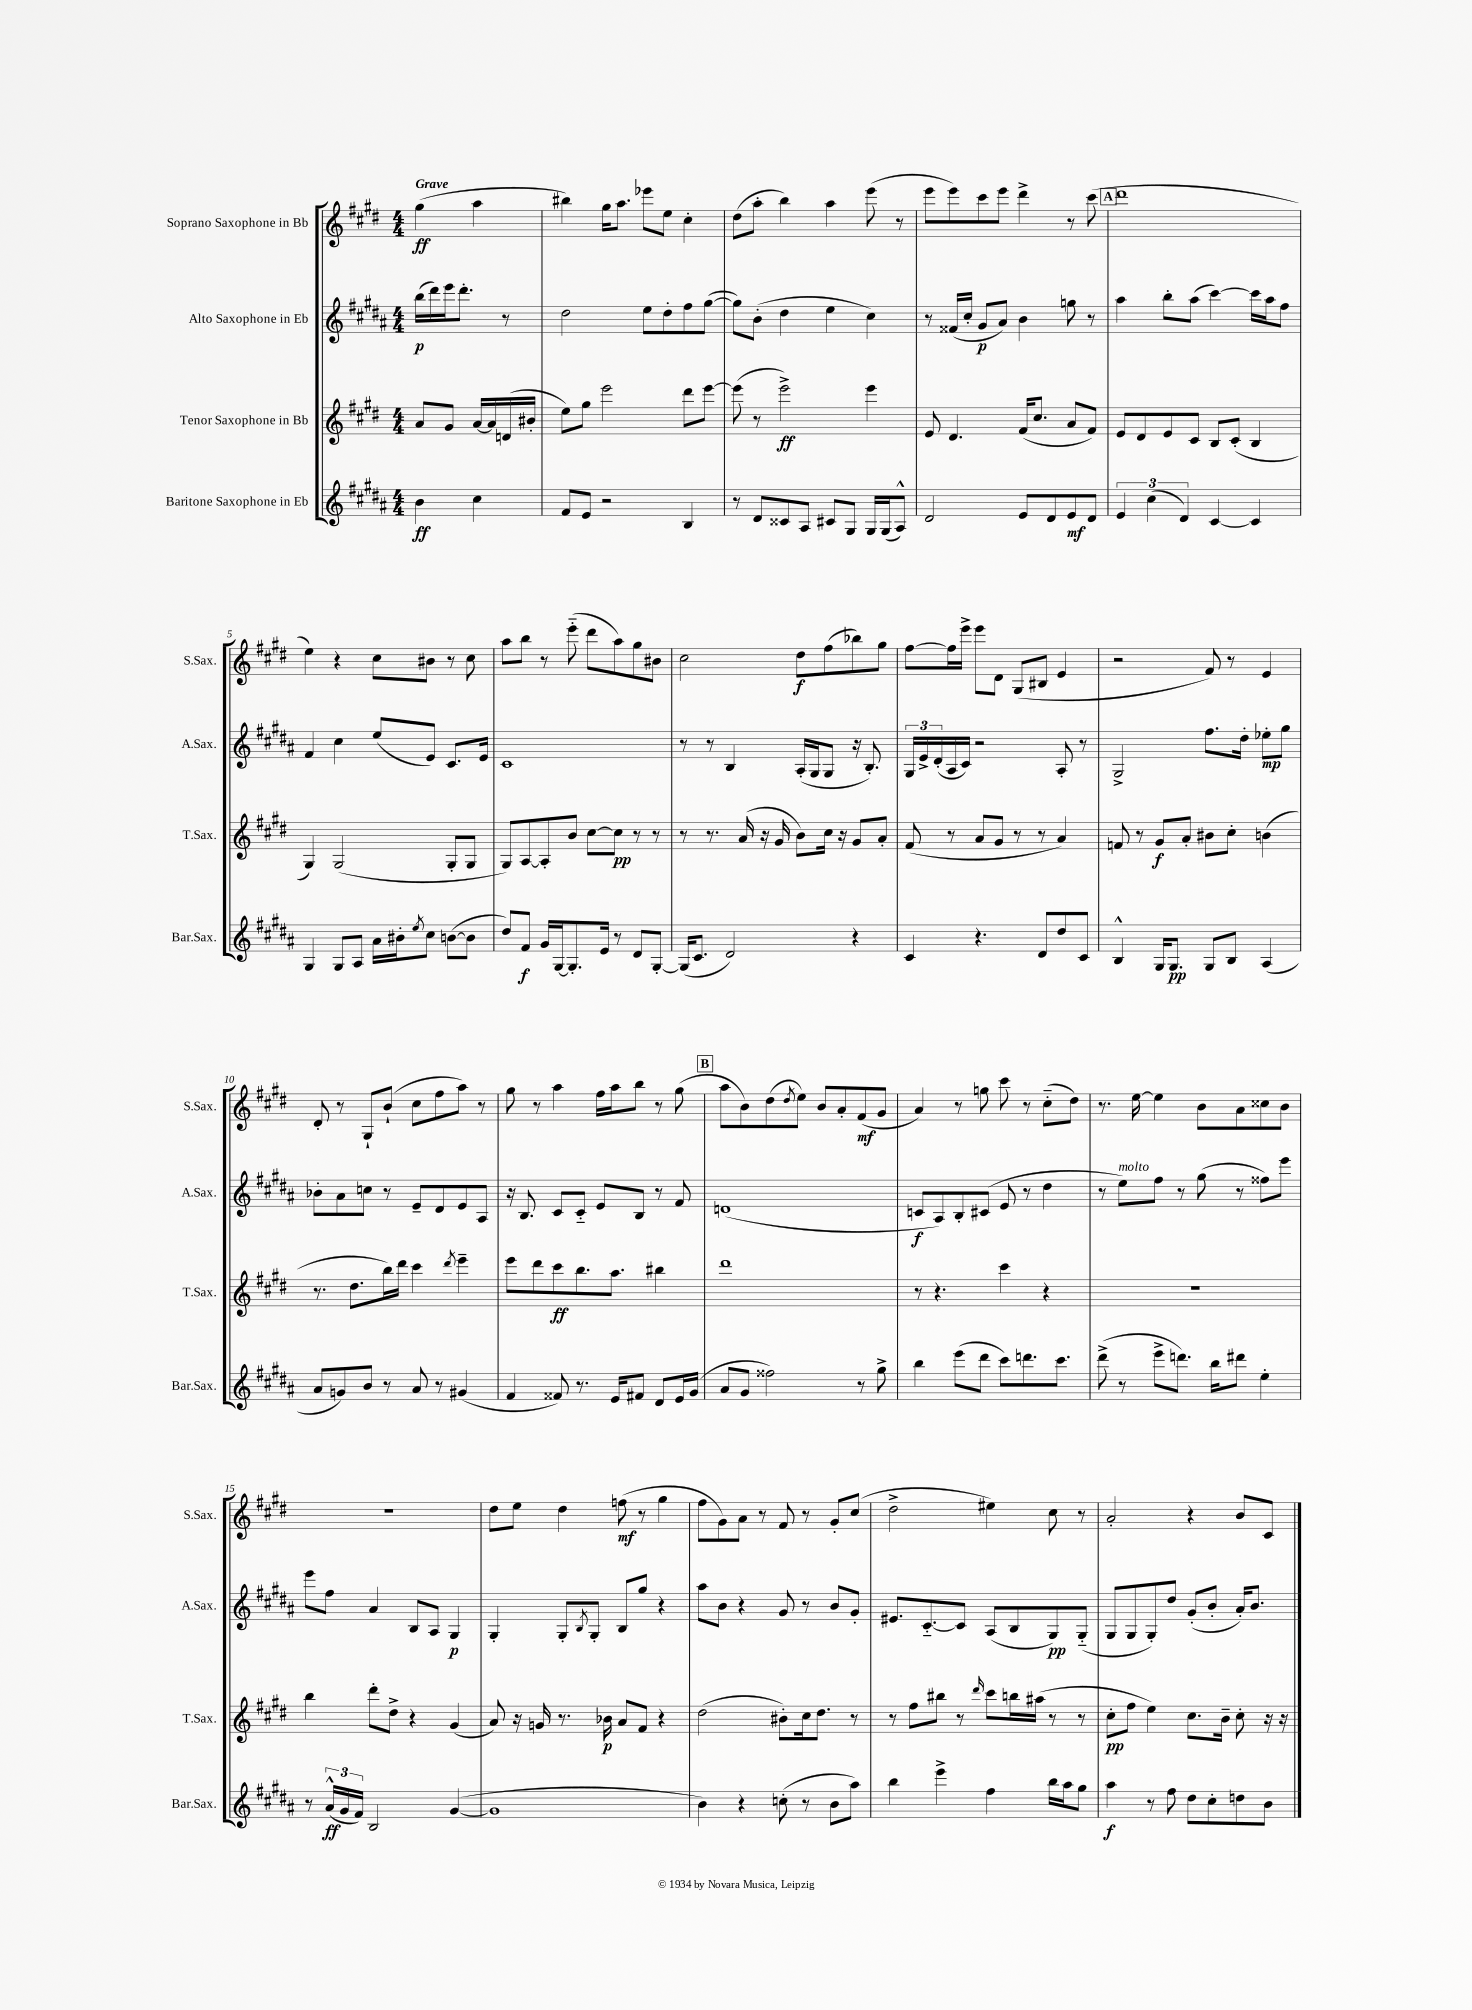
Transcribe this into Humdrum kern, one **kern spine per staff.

**kern	**kern	**kern	**kern
*staff4	*staff3	*staff2	*staff1
*clefG2	*clefG2	*clefG2	*clefG2
*k[f#c#g#d#a#]	*k[f#c#g#d#]	*k[f#c#g#d#a#]	*k[f#c#g#d#]
*M4/4	*M4/4	*M4/4	*M4/4
4b\	8a/L	(16bb\LL	(4gg#\
.	.	16ddd#\)	.
.	8g#/J	16eee\J	.
.	.	8.ddd#'\J	.
4cc#\	[16a/LL	.	4aa\
.	16a/]	.	.
.	(16d/	8r	.
.	16b#'/JJ	.	.
=	=	=	=
8f#/L	8ee\L)	2dd#\	4bb#\)
8e/J	8gg#\J	.	.
2r	2eee\	.	16gg#\LK
.	.	.	8.aa\J
.	.	8ee\L	8eee-\L
.	.	8dd#'\	8ee\J
4B/	8ddd#\L	8ff#\	4cc#'\
.	[8eee\J	([8gg#\J	.
=	=	=	=
8r	(8eee\]	8gg#\]L)	(8dd#\L
8d#/L	8r	(8b'\J	8aa'\J
8c##/	2eee^\)	4dd#\	4bb\)
8A#/J	.	.	.
8c#/L	.	4ee\	4aa\
8G#/J	.	.	.
16G#/LL	4eee\	4cc#\)	(8eee\
(16G#/J	.	.	.
8A#^^/J)	.	.	8r
=	=	=	=
2d#/	8e/	8r	8eee\L
.	4.d#/	(16f##/LL	8eee\)
.	.	16cc#'/JJ	.
.	.	8g#/L	8ccc#\
.	.	8a#/J)	8eee\J
8e/L	(16f#/LK	4b\	4ddd#^\
.	8.cc#/J	.	.
8d#/	.	.	.
8e/	8a/L	8gg\	8r
8d#/J	8f#/J)	8r	(8ccc#\
=	=	=	=
6e/	8e/L	4aa#\	1ddd#
.	8d#/	.	.
(6cc#\	.	.	.
.	8e/	8bb'\L	.
6d#/)	.	.	.
.	8c#/J	(8aa#\J	.
[4c#/	8B/L	[4ccc#\)	.
.	(8c#'/J	.	.
4c#/]	4B/	16ccc#\]LL	.
.	.	16aa#\J	.
.	.	8ff#\J	.
=	=	=	=
4G#/	4G#/)	4f#/	4ee\)
8G#/L	(2G#/	4cc#\	4r
8A#/J	.	.	.
16a#\LL	.	(8ee/L	8cc#\L
16b#'\J	.	.	.
8qee/	.	.	.
8cc#\J	.	8e/J)	8b#\J
([8b\L	8G#'/L	8.c#/L	8r
8b\]J	8G#/J	.	8cc#\
.	.	16e/Jk	.
=	=	=	=
8dd#/L)	8G#/L)	1c#	8aa\L
8f#/J	[8A/	.	8bb\J
16g#/LL	8A'/]	.	8r
[16G#/J	.	.	.
8.G#'/]	8b/J	.	(8eee'~\
.	[8cc#\L	.	8ddd#\L
16e/Jk	.	.	.
8r	8cc#\]J	.	8aa\)
8d#/L	8r	.	8gg#\
[8G#'/J	8r	.	8b#\J
=	=	=	=
(16G#/]LK	8r	8r	2cc#\
8.c#/J	.	.	.
.	8.r	8r	.
2d#/)	.	4B/	.
.	(16a/	.	.
.	16r	.	.
.	16g#/	.	.
.	8b\L)	(16A#'/LL	8dd#\L
.	.	16G#/J	.
.	16cc#\Jk	8G#/J	(8ff#\
.	16r	.	.
4r	8g#/L	16r	8bb-\)
.	.	8.B'/)	.
.	8a'/J	.	8gg#\J
=	=	=	=
4c#/	(8f#/	24G#/LL	[8ff#\L
.	.	24e^/	.
.	.	(24d#'/	.
.	8r	16A#/	16ff#\]L
.	.	16c#/JJ)	16eee^\JJ
4.r	8a/L	2r	8eee\L
.	8g#/J	.	8d#\J
.	8r	.	(8G#/L
8d#/L	8r	.	8B#/J
8dd#/	4a/)	8A#'/	4e/
8c#/J	.	8r	.
=	=	=	=
4B^^/	8f/	2G#^/	2r
.	8r	.	.
16G#/LK	8g#/L	.	.
8.G#/J	.	.	.
.	8a'/J	.	.
8G#/L	8b#\L	8.ff#\L	8f#/)
8B/J	8cc#'\J	.	8r
.	.	16dd#'\Jk	.
(4A#/	(4b\	8ee-'\L	4e/
.	.	8gg#\J	.
=	=	=	=
8a#/L	8.r	8b-'\L	8d#'/
8g/)	.	8a#\	8r
.	8.dd#\L	.	.
8b/J	.	8cc\J	8G#`/L
8r	16bb\L)	8r	(8b`/J
.	16ddd#\JJ	.	.
8a#/	4ccc#\	8e~/L	8cc#\L
8r	.	8d#/	8ff#\
.	8qddd#/	.	.
(4g#/	4eee~\	8e/	8aa\J)
.	.	8A#/J	8r
=	=	=	=
4f#/	8eee\L	16r	8gg#\
.	.	8.B/	.
.	8ddd#\	.	8r
8f##/)	8ccc#\	8c#/L	4aa\
8.r	8.bb\	8c#'~/J	.
.	.	8e/L	16ff#\LL
16e/LK	8.aa\J	.	16aa\J
8f#/J	.	8B/J	8bb\J
8d#/L	4bb#\	8r	8r
16e/L	.	8f#/	(8gg#\
(16g#/JJ	.	.	.
=	=	=	=
8a#/L	1ddd#	(1d	8aa\L
8g#/J	.	.	8b\)
2ff##\)	.	.	(8dd#\
.	.	.	8qdd#/
.	.	.	8ee\J)
.	.	.	8b/L
.	.	.	8a'/
8r	.	.	(8f#/
8gg#^\	.	.	8g#/J
=	=	=	=
4bb\	8r	8c/L	4a/)
.	4.r	8A#/)	.
(8eee\L	.	8B'/	8r
8ddd#\J	.	(8c#/J	8gg\
8ccc#\L)	4ccc#\	8e/	8ccc#\
8.ddd\	.	8r	8r
.	4r	4dd#\	(8cc#'~\L
8.ccc#\J	.	.	.
.	.	.	8dd#\J)
=	=	=	=
(8ddd#^\	1r	8r	8.r
8r	.	8ee\L)	.
.	.	.	[16ee\
8eee^\L	.	8ff#\J	4ee\]
8.ddd\J)	.	8r	.
.	.	(8gg#\	8b\L
16bb\LK	.	.	.
8ddd#\J	.	8r	8a\
4ee'\	.	8ff##\L)	8cc##\
.	.	8eee\J	8b\J
=	=	=	=
8r	4bb\	8eee\L	1r
(24a#^^/LL	.	8ff#\J	.
24g#/	.	.	.
24f#/JJ)	.	.	.
2B/	8ddd#'\L	4a#/	.
.	8dd#^\J	.	.
.	4r	8B/L	.
.	.	8A#/J	.
([4g#/	(4g#/	4G#/	.
=	=	=	=
1g#]	8a/)	4G#'/	8dd#\L
.	16r	.	8ee\J
.	16g/	.	.
.	8.r	8G#'/L	4dd#\
.	.	8qB/	.
.	.	8G#'/J	.
.	16b-\	.	.
.	8a/L	8B/L	(8ff\
.	8f#/J	8gg#/J	8r
.	4r	4r	4gg#\
=	=	=	=
4b\)	(2dd#\	8aa#\L	8ff#\L
.	.	8b\J	8g#\)
4r	.	4r	8a\J
.	.	.	8r
(8cc'\	8b#'\L)	8g#/	8f#/
8r	16cc#\k	8r	8r
.	8.dd#\J	.	.
8b\L	.	8b/L	8g#'/L
8aa#\J)	8r	8g#'/J	(8cc#/J
=	=	=	=
4bb\	8r	8.e#/L	2dd#^\
.	8ff#\L	.	.
.	.	[8.c#'~/	.
4eee^\	8bb#\J	.	.
.	8r	8c#/]J	.
.	16qqddd#/	.	.
4ff#\	8ccc#\L	(8A#/L	4ee#\)
.	16bb\L	8B/	.
.	(16aa#\JJ	.	.
16bb\LL	8r	8G#/)	8cc#\
16aa#\J	.	.	.
8gg#\J	8r	(8G#'~/J	8r
=	=	=	=
4aa#\	8cc#'\L	8G#/L	2a'/
.	8ff#\J	8G#/	.
8r	4ee\)	8G#'/)	.
8ff#\	.	8dd#/J	.
8dd#\L	8.cc#\L	(8g#'/L	4r
8cc#'\	.	8b'/J	.
.	16b~\Jk	.	.
8dd\	8cc#'\	16a#'/LK)	8b/L
.	.	8.b/J	.
8b\J	16r	.	8c#/J
.	16r	.	.
==	==	==	==
*-	*-	*-	*-
